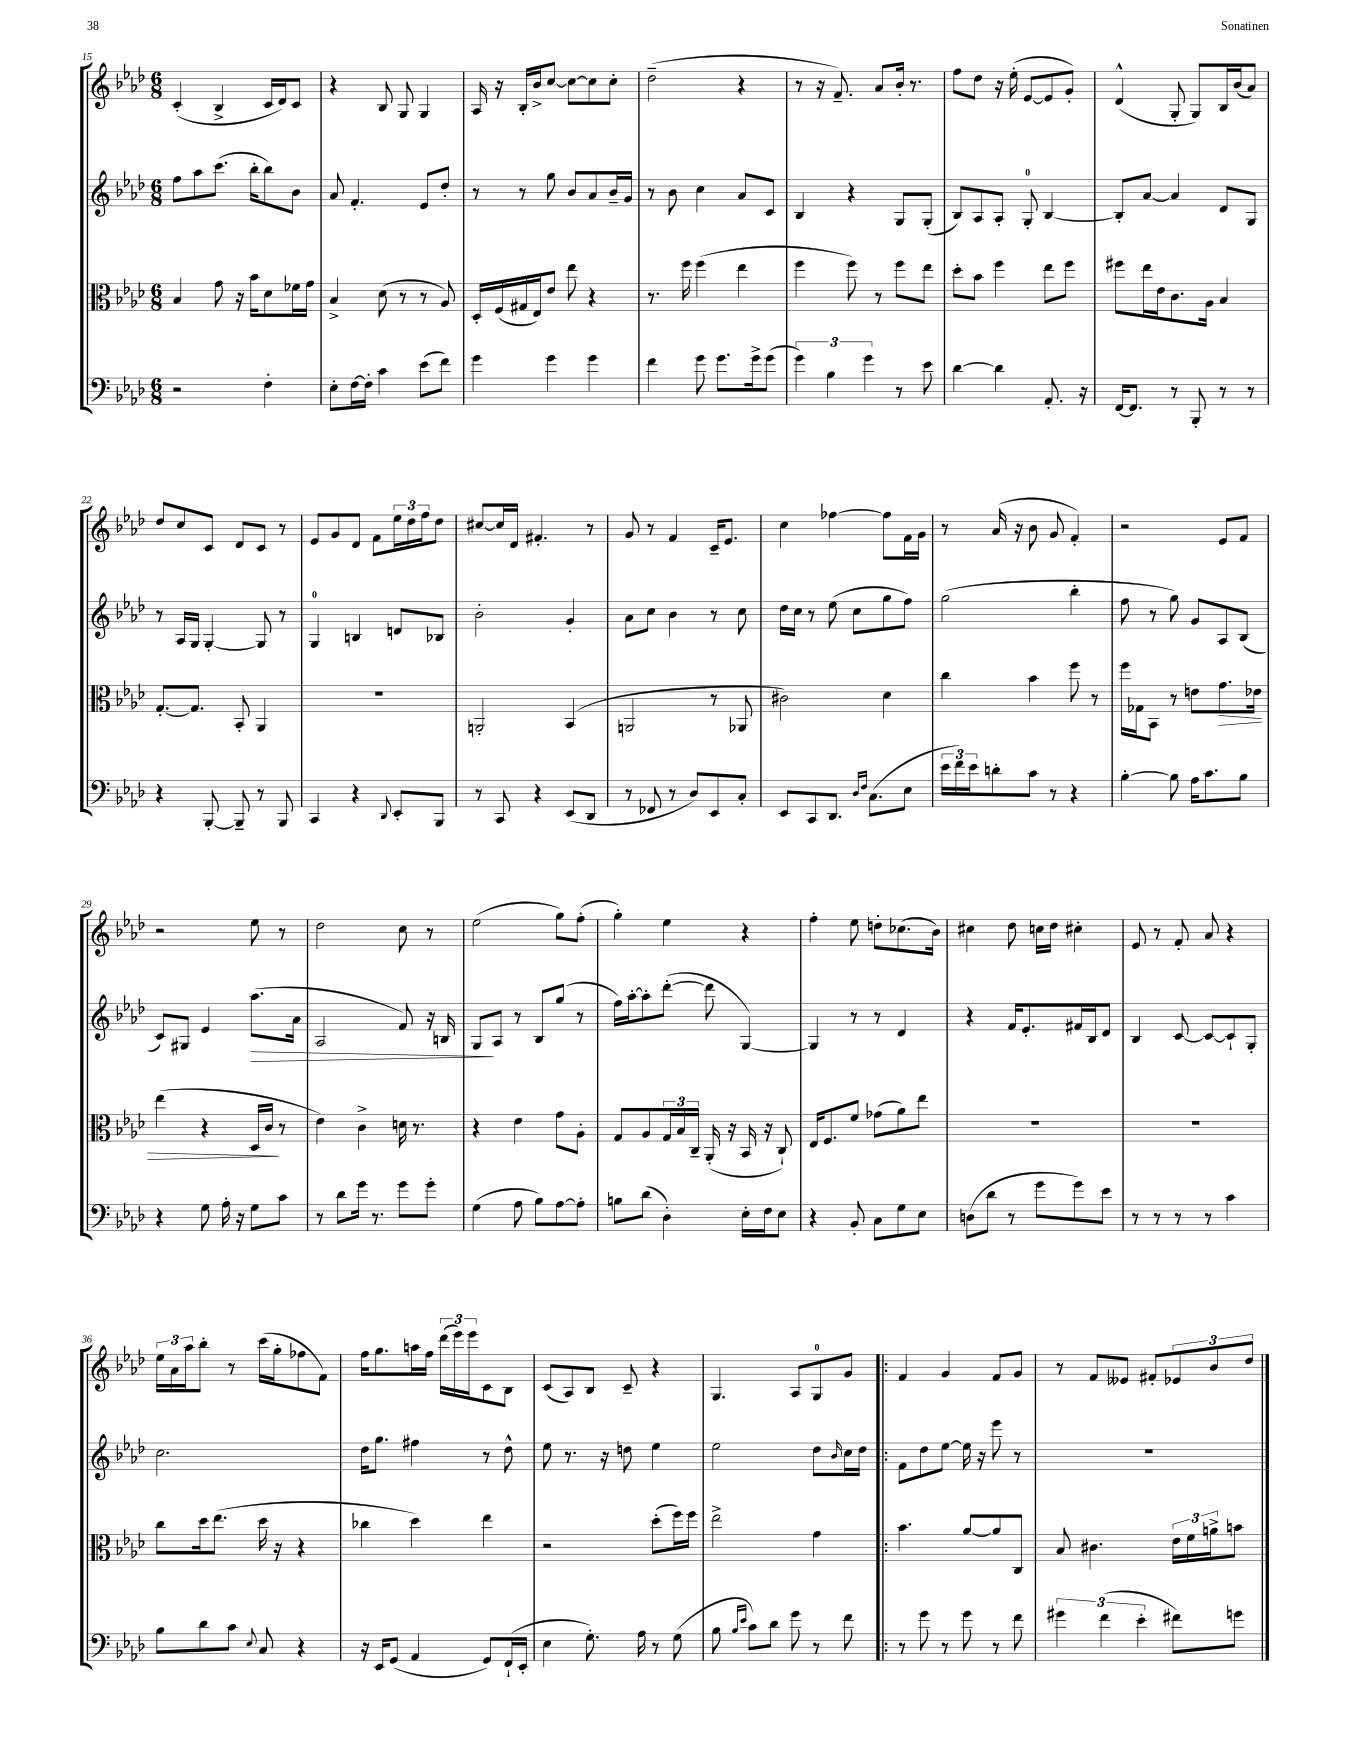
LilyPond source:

<<
\new StaffGroup <<
\new Staff = "s0" {
    \clef treble \key aes \major \numericTimeSignature \time 6/8
    c'4-.( bes4-> c'16 des'16) c'8 |
    r4 bes8 g8 g4 |
    aes16 r16 bes16-. bes'16-> c''8~ c''8~ c''8 c''8-. |
    des''2--( r4 |
    r8 r16 f'8.--) aes'8 bes'16-. r8. |
    f''8 des''8 r16 ees''16-.( ees'8~ ees'8 g'8-.) |
    des'4-^( g8-. g8) bes16 bes'16( aes'8) |
    des''8 c''8 c'8 des'8 c'8 r8 |
    ees'8 g'8 des'8 f'8 \tuplet 3/2 { ees''16 des''16 f''16 } des''8 |
    cis''8~ cis''16 des'16 fis'4.-. r8 |
    g'8 r8 f'4 c'16-- ees'8. |
    c''4 fes''4~ fes''8 f'16 g'16 |
    r8 aes'16( r16 bes'8 g'8 f'4-.) |
    r2 ees'8 f'8 |
    r2 ees''8 r8 |
    des''2 c''8 r8 |
    ees''2( g''8) f''8-.( |
    g''4-.) ees''4 r4 |
    f''4-. ees''8 d''8-. ces''8.( bes'16) |
    cis''4 des''8 c''16 des''16 cis''4-. |
    ees'8 r8 f'8-. aes'8 r4 |
    \tuplet 3/2 { ees''16 aes'16 aes''16 } bes''8-. r8 c'''16( g''16-. fes''8 f'8) |
    f''16 g''8. a''16 f''16 \tuplet 3/2 { des'''16( ees'''16) ees'''16 } c'8 bes8 |
    c'8( aes8) bes8 c'8-- r4 |
    g4. aes8 g8-0 g'8 |
    \bar ".|:" f'4 g'4 f'8 g'8 |
    r8 f'8 eeses'8 fis'8-. \tuplet 3/2 { ees'8 bes'8 des''8 } \bar "|." |
}
\new Staff = "s1" {
    \clef treble \key aes \major \numericTimeSignature \time 6/8
    f''8 aes''8 c'''8.( bes''16-. bes''8) bes'8 |
    aes'8 f'4.-. ees'8 des''8-. |
    r8 r8 g''8 bes'8 aes'8 bes'16-- g'16 |
    r8 bes'8 c''4 aes'8 c'8 |
    bes4 r4 g8 g8-.( |
    bes8) aes8 aes8-. g8-0-. bes4~ |
    bes8-. aes'8~ aes'4 des'8 g8 |
    r8 aes16 g16 g4~-. g8 r8 |
    g4-0 b4 d'8 bes8 |
    bes'2-. g'4-. |
    aes'8 c''8 bes'4 r8 c''8 |
    des''16 c''16 r8 ees''8( c''8 g''8 f''8) |
    g''2( bes''4-. |
    f''8 r8 g''8) g'8 aes8 bes8( |
    c'8) gis8 ees'4 aes''8.\>( aes'16 |
    aes2 f'8) r16 b16 |
    g8\! aes8 r8 bes8 g''8( r8 |
    f''16) aes''16~-. aes''8-. des'''8~-.( des'''8 g4~) |
    g4 r8 r8 des'4 |
    r4 f'16 ees'8.-. fis'16 bes16 des'8 |
    bes4 c'8~ c'8~ c'8-! g8-. |
    c''2. |
    des''16 g''8. fis''4 r8 des''8-^ |
    ees''8 r8. r16 d''8 ees''4 |
    ees''2 des''8 \grace { bes'16 } c''16 des''16 |
    \bar ".|:" f'8 des''8 ees''8~ ees''16 r16 ees'''8 r8 |
    R2. \bar "|." |
}
\new Staff = "s2" {
    \clef alto \key aes \major \numericTimeSignature \time 6/8
    bes4 g'8 r16 bes'16 des'8 fes'16 g'16 |
    bes4-> des'8( r8 r8 aes8) |
    des16-. f16( gis16 ees16) ees'8 ees''8 r4 |
    r8. f''16 f''4( ees''4 |
    f''4 f''8) r8 f''8 ees''8 |
    des''8-. bes'8 f''4 ees''8 f''8 |
    fis''8 ees''16 ees'16 c'8. aes16 bes4 |
    g8.~-. g8. bes,8-. aes,4 |
    R2. |
    a,2-. bes,4( |
    a,2 r8 aes,8 |
    cis'2) des'4 |
    c''4 bes'4 f''8 r8 |
    f''16 ges16 bes,8 r8 e'8 g'8.\> ees'16 |
    ees''4( r4 des16 c'16\! r8 |
    ees'4) c'4-> d'16 r8. |
    r4 ees'4 g'8 aes8-. |
    g8 aes8 \tuplet 3/2 { g16 bes16 c16-- } aes,16-.( r16 bes,16 r16 c8-!) |
    ees16 f8. f'8 ges'8( aes'8) ees''8 |
    R2. |
    R2. |
    c''8 des''16 ees''8.( des''16 r16 r4 |
    ces''4 des''4) ees''4 |
    r2 des''8-.( f''16) f''16 |
    ees''2-> g'4 |
    \bar ".|:" bes'4. aes'8~ aes'8 c8 |
    bes8 cis'4. \tuplet 3/2 { ees'16 f'16 a'16-> } b'8 \bar "|." |
}
\new Staff = "s3" {
    \clef bass \key aes \major \numericTimeSignature \time 6/8
    r2 f4-. |
    ees8-. f16~ f16-. c'4 ees'8( f'8) |
    g'4 g'4 g'4 |
    f'4 g'8 g'8. g'16-> g'8( |
    \tuplet 3/2 { g'4) bes4 g'4 } r8 ees'8 |
    des'4~ des'4 aes,8.-. r16 |
    f,16~ f,8. r8 bes,,8-. r8 r8 |
    r4 bes,,8~-. bes,,8-- r8 bes,,8 |
    c,4 r4 \appoggiatura { des,8 } ees,8-. bes,,8 |
    r8 c,8 r4 ees,8( des,8 |
    r8 fes,8 r8 des8) ees,8 c8-. |
    ees,8 c,8 des,8. \grace { des16 f16 } c8.( ees8 |
    \tuplet 3/2 { ees'16 f'16) ees'16 } d'8-. c'8 r8 r4 |
    bes4~-. bes8 aes16 c'8. bes8 |
    r4 g8 aes16-. r16 g8 c'8 |
    r8 des'8 g'16 r8. g'8 g'8-. |
    g4( aes8 bes8) aes8~ aes8-. |
    b8 des'8( des4-.) ees16-. f16 ees8 |
    r4 bes,8-. c8 g8 ees8 |
    d8( des'8 r8 g'8 g'8) ees'8 |
    r8 r8 r8 r8 c'4 |
    bes8 des'8 c'8 \appoggiatura { ees8 } c8 r4 |
    r16 ees,16 g,8( aes,4 g,8) f,16-!( ees,16-. |
    ees4 g8.-.) aes16 r8 g8( |
    bes8 \grace { bes16 ees'16 } c'8) des'8 g'8 r8 f'8 |
    \bar ".|:" r8 g'8 r8 g'8 r8 f'8 |
    \tuplet 3/2 { gis'4 f'4( ees'4-. } fis'8) g'8 \bar "|." |
}
>>
>>
\layout { \context { \Score currentBarNumber = #15 } }
